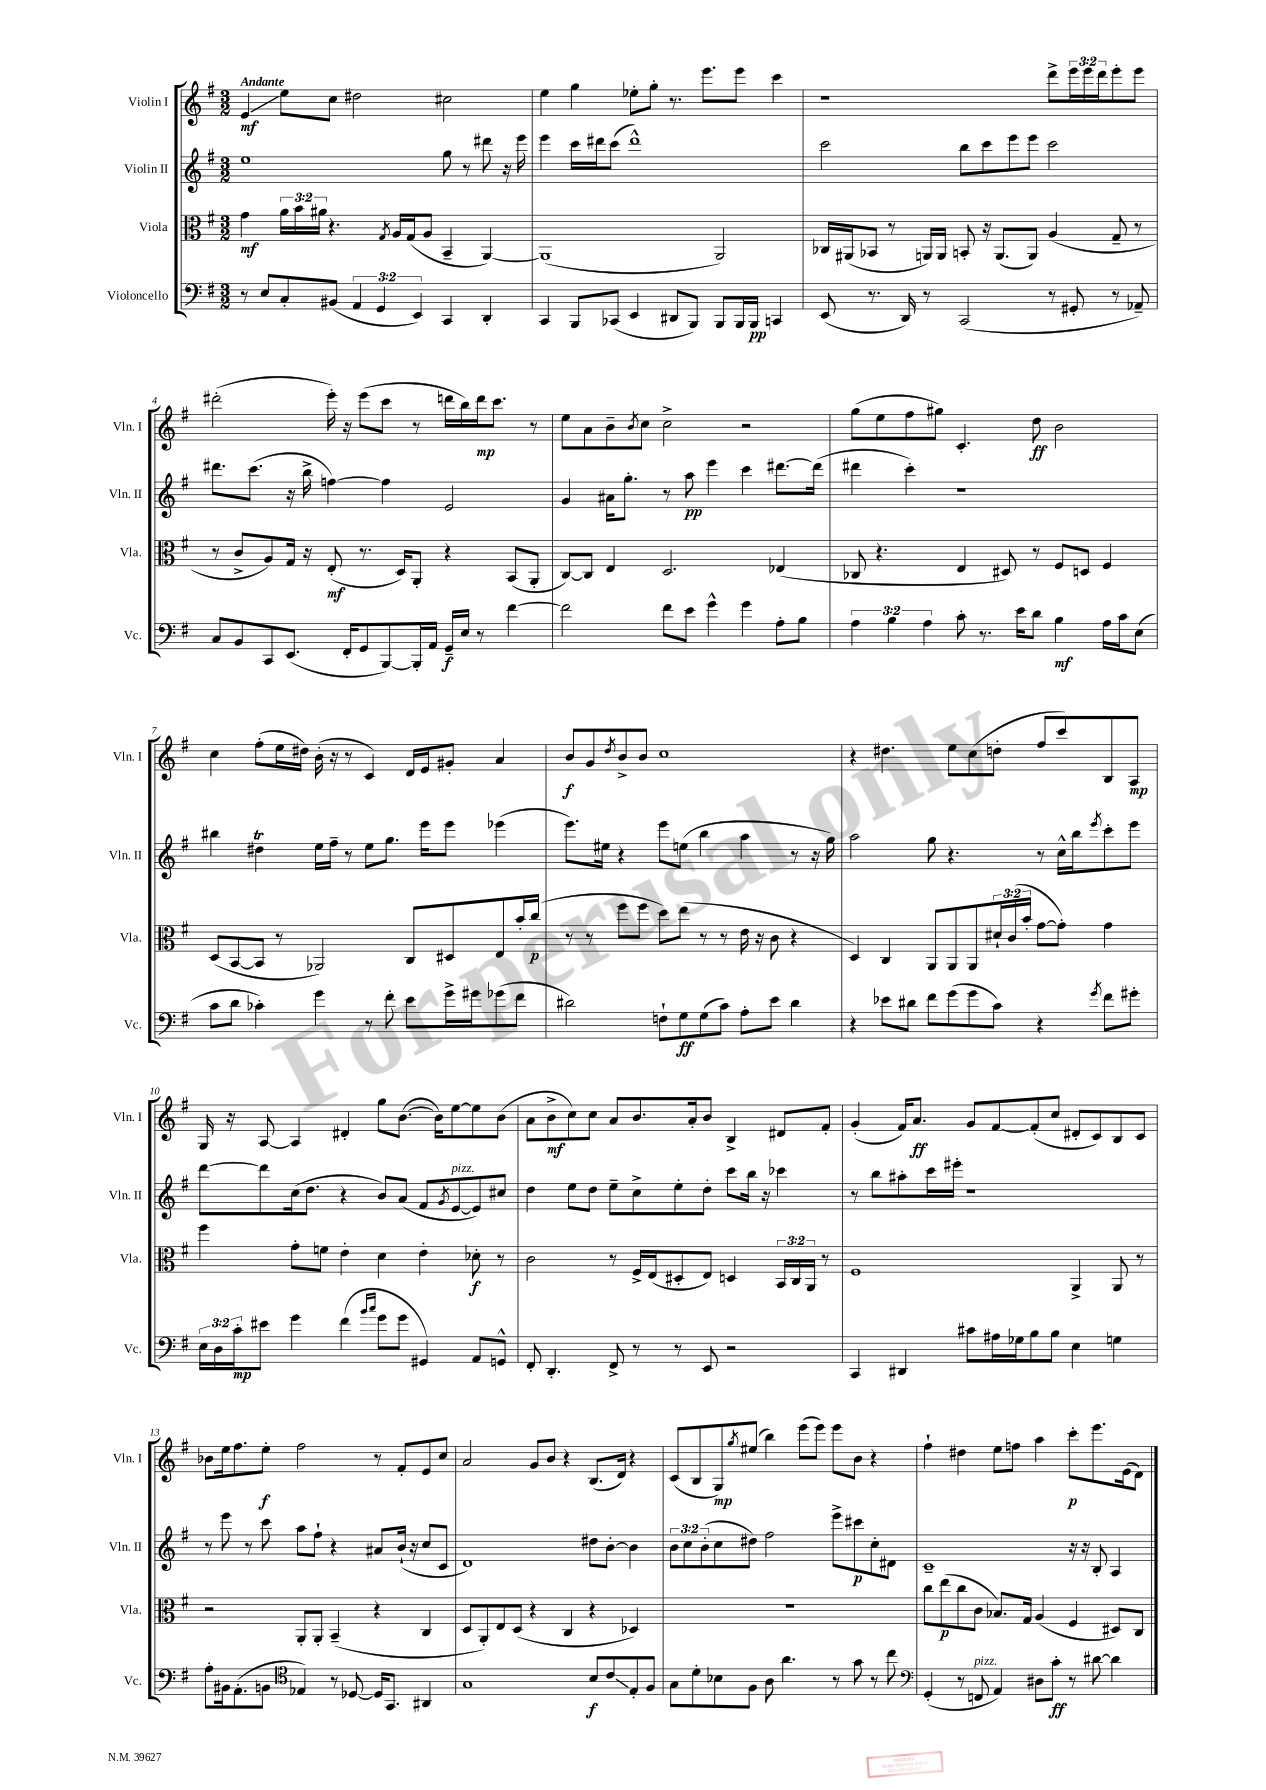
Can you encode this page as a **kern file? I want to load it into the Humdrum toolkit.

**kern	**kern	**kern	**kern
*staff4	*staff3	*staff2	*staff1
*clefF4	*clefC3	*clefG2	*clefG2
*k[f#]	*k[f#]	*k[f#]	*k[f#]
*M3/2	*M3/2	*M3/2	*M3/2
8r	4g\	1ee	4e/
8E/L	.	.	.
8C'/	24a\LL	.	8ee\L
.	24b\	.	.
.	24a#\JJ	.	.
(8BB#/J	4.r	.	8cc\J
6AA/	.	.	2dd#\
6GG/	.	.	.
.	8qG/	.	.
.	16A/LL	.	.
.	(16G/J	.	.
6EE/)	.	.	.
.	8A/J	.	.
4CC/	4BB~/	8gg\	2cc#\
.	.	8r	.
4DD'/	[4AA/)	8ddd#\	.
.	.	16r	.
.	.	16eee\	.
=	=	=	=
4CC/	(1AA]	4eee\	4ee\
8BBB/L	.	16ccc\LL	4gg\
.	.	16ddd#\J	.
(8CC-/J	.	(8ccc\J	.
4EE/	.	1ddd#^^)	8ee-'\L
.	.	.	8gg'\J
8DD#/L	.	.	8.r
8BBB/J)	.	.	.
.	.	.	8.eee\L
8BBB/L	2AA/)	.	.
16BBB/L	.	.	8eee\J
16BBB/JJ	.	.	.
4CC/	.	.	4ccc\
=	=	=	=
(8EE/	16C-/LL	2ccc\	1r
.	(16AA#/J	.	.
8.r	8BB-/J	.	.
.	8r	.	.
16DD/)	.	.	.
8r	16AA/LL)	.	.
.	16AA/JJ	.	.
(2CC/	8BB'/	8bb\L	.
.	16r	8ccc\	.
.	(8.AA/L	.	.
.	.	8eee\	.
.	8AA/J)	8eee\J	.
8r	(4A/	2ccc\	8ddd^\L
8GG#'/	.	.	24eee\L
.	.	.	24eee\
.	.	.	24ddd\J
8r	8G~/	.	8eee'\
8AA-~/)	8r	.	8eee\J
=	=	=	=
8C/L	8r	8.ddd#\L	(2ddd#'\
8BB/	8c^/L	.	.
.	.	(8.ccc\J	.
8CC/	8A/)	.	.
(8.EE/J	16G/Jk	16r	.
.	16r	16bb^\	.
.	(8E'/	[4ff\)	16eee'\)
16FF#'/LK	.	.	16r
8GG/	8.r	.	(8eee\L
[8BBB/)	.	4ff\]	8ccc\J
.	16D/LK)	.	.
16BBB'/]L	8AA'/J	.	8r
16AA/JJ	.	.	.
16GG~/LL	4r	2e/	16ddd\LL
16E/JJ	.	.	16bb\)
8r	.	.	16ddd\J
.	.	.	8.ccc\J
[4f#\	(8BB/L	.	.
.	8AA'/J	.	8r
=	=	=	=
2f#\]	[8C/L)	4g/	8ee\L
.	8C/]J	.	8a\
.	4E/	16a#\LK	8b~\
.	.	8.gg'\J	.
.	.	.	8qb/
.	.	.	8cc\J
8f#\L	2.D/	8r	2cc^\
8e\J	.	8aa\	.
4g^^\	.	4eee\	.
4g\	.	4ccc\	2r
8A'\L	(4E-/	[8.ddd#\L	.
8B\J	.	.	.
.	.	(16ddd#\]Jk	.
=	=	=	=
6A\	8C-/	4ddd#\	(8gg\L
.	4.r	.	8ee\
6B\	.	.	.
.	.	4ccc'\)	8ff#\
6A\	.	.	.
.	.	.	8gg#\J)
8c'\	4E/	1r	4.c'/
8.r	.	.	.
.	8D#/)	.	.
16e\LK	.	.	.
8d\J	8r	.	8dd\
4B\	8F#/L	.	2b\
.	8D/J	.	.
16A\LL	4F#/	.	.
16c\J	.	.	.
(8E\J	.	.	.
=	=	=	=
8c\L	(8D/L	4bb#\	4cc\
8d\J	[8BB/	.	.
4c-'\)	8BB/]J	4dd#\	(8ff#'\L
.	8r	.	16ee\L
.	.	.	16dd#\JJ)
4g\	2AA-/)	16ee\LL	(16b'\
.	.	16ff#~\JJ	16r
.	.	8r	8r
8r	.	8ee\L	4c/)
8f#'\	.	8.gg\J	.
8e\L	8C/L	.	16d/LL
.	.	16eee\LK	16e/J
16g^\L	8D#/	8eee\J	8g#'/J
16g#\J	.	.	.
(8g-\	8E/	(4eee-\	4a/
8f#\J	16b'/L	.	.
.	(16cc/JJ	.	.
=	=	=	=
2d#\)	8r	8.eee\L)	8b/L
.	8r	.	8g/
.	.	16ee#\Jk	.
.	.	.	8qdd/
.	8ff#\L	4r	8b^/
.	8ff#\J	.	8b/J
8F`\L	8dd\L)	8eee\L	1cc
8G\	(8ee\J	(8ee\J	.
(8G\	8r	4bb\	.
8c\J)	8r	.	.
8A'\L	16e\	4aa\	.
.	16r	.	.
8e\J	8c\	.	.
4d#\	4r	8r	.
.	.	16r	.
.	.	16gg\)	.
=	=	=	=
4r	4D/)	2aa\	4r
8e-\L	4C/	.	4.dd#\
8d#\J	.	.	.
8f#\L	8AA/L	8gg\	.
(8g\	8AA/	4.r	8ee\L
8g\	8AA/	.	(8cc\
8c\J)	24d#`/L	.	8dd'\J
.	(24c/	.	.
.	24b'/JJ	.	.
4r	[8g\L	8r	8ff#/L
.	8g'\]J)	16cc^^\LL	8ccc/)
.	.	16bb\J	.
8qg/	.	8qeee/	.
8f#\L	4g\	8ccc'\	8B/
8g#'\J	.	8eee\J	8A/J
=	=	=	=
24E\LL	4ff#\	[8ddd\L	16G/
24D\	.	.	.
.	.	.	16r
24c'\J	.	.	.
8e#\J	.	8ddd\]	[8A/
4g\	8g'\L	(16cc\k	4A/]
.	.	8.dd\J	.
.	8f\J	.	.
(4f#\	4e'\	4r	4d#'/
16qqb/LL	.	.	.
16qqcc/JJ	.	.	.
8g\L	4d\	8b/L)	8gg\L
8g\J	.	(8a/J	([8.b\J
4GG#/)	4e'\	8f#/L	.
.	.	.	16b\]LK)
.	.	8qg/	.
.	.	[8e/	[8ee\
8AA/L	8d-'\	8e/])	8ee\]
8GG^^/J	8r	8cc#/J	(8b\J
=	=	=	=
8FF#'/	2c\	4dd\	8a\L
4.DD'/	.	.	8b^\
.	.	8ee\L	8cc\)
.	.	8dd\J	8cc\J
8FF#^/	8r	8ee~\L	8a/L
8r	16F#^/LL	8cc^\	8.b/
.	(16E/J	.	.
8r	8D#'/	8ee'\	.
.	.	.	16a'/k
8EE/	8E/J)	8dd'\J	8b/J
2r	4D/	8ccc\L	4B^/
.	.	16bb\Jk	.
.	.	16r	.
.	24BB/LL	4ccc-\	8d#/L
.	24C/	.	.
.	24AA/JJ	.	.
.	8r	.	8f#'/J
=	=	=	=
4CC/	1F#	8r	(4g'/
.	.	8bb\L	.
4DD#/	.	8aa#'\	16f#/LK)
.	.	.	8.a/J
.	.	16ccc\L	.
.	.	16eee#'\JJ	.
8c#\L	.	1r	8g/L
16A#\L	.	.	[8f#/
16G-\J	.	.	.
8B\	.	.	(8f#'/]
8B\J	.	.	8cc/J
4E\	4AA^/	.	8d#'/L
.	.	.	8c/)
4G\	8AA/	.	8B/
.	8r	.	8c/J
=	=	=	=
8A'\L	2r	8r	8b-\L
16BB#\k	.	8eee\	16ee\k
(8.AA'\	.	.	8.ff#\
.	.	8r	.
8BB\J	.	8ccc\	8ee'\J
*clefC4	*	*	*
4E-/)	8AA'/L	8aa\L	2ff#\
.	8AA'/J	8ff#`\J	.
8r	(4BB~/	4r	.
[8D-/	.	.	.
16D-/]LK	4r	8a#/L	8r
8.GG/J	.	.	.
.	.	(16b`/Jk	8f#'/L
.	.	16r	.
4AA#/	4C/	8cc/L	8e/
.	.	8c/J	8cc/J
=	=	=	=
1G	8D/L	1d)	2a/
.	8AA'/)	.	.
.	8E/	.	.
.	(8D/J	.	.
.	4r	.	8g/L
.	.	.	8b/J
.	4C/	.	4r
8B/L	4r	8dd#\L	(8.B/L
8c/	.	[8b'\J	.
.	.	.	16d/Jk)
8E'/	4D-/)	4b\]	4r
8F#/J	.	.	.
=	=	=	=
8G\L	1.r	12b\L	(8c/L
.	.	12cc\	.
8d'\	.	.	8B/
.	.	(12b'\	.
8B-\	.	8cc\	8G/)
.	.	.	8qgg/
8F#\J	.	8dd#\J)	(8ee#/J
8A\	.	2ff#\	4bb\)
4.a\	.	.	.
.	.	.	(8eee\L
.	.	.	8eee\J)
8r	.	8eee^\L	8eee\L
8g\	.	8ccc#\	8b\J
8r	.	8cc'\	4r
8cc\	.	8d#\J	.
=	=	=	=
*clefF4	*	*	*
(4GG'/	8cc\L	1c~	4ff#`\
.	(8ee\	.	.
8r	8cc\	.	4dd#\
8FF/	8c\J	.	.
4AA/)	8.B-/L)	.	8ee\L
.	.	.	8ff\J
.	16G/Jk	.	.
8D#\L	(4A/	.	4aa\
8c'\J	.	.	.
8r	4F#/	16r	8ccc'\L
.	.	16r	.
[8d#\	.	8B'/	8.eee\
4d#\]	8D#/L)	4A/	.
.	.	.	(16e\k
.	8C/J	.	8d\J)
==	==	==	==
*-	*-	*-	*-
